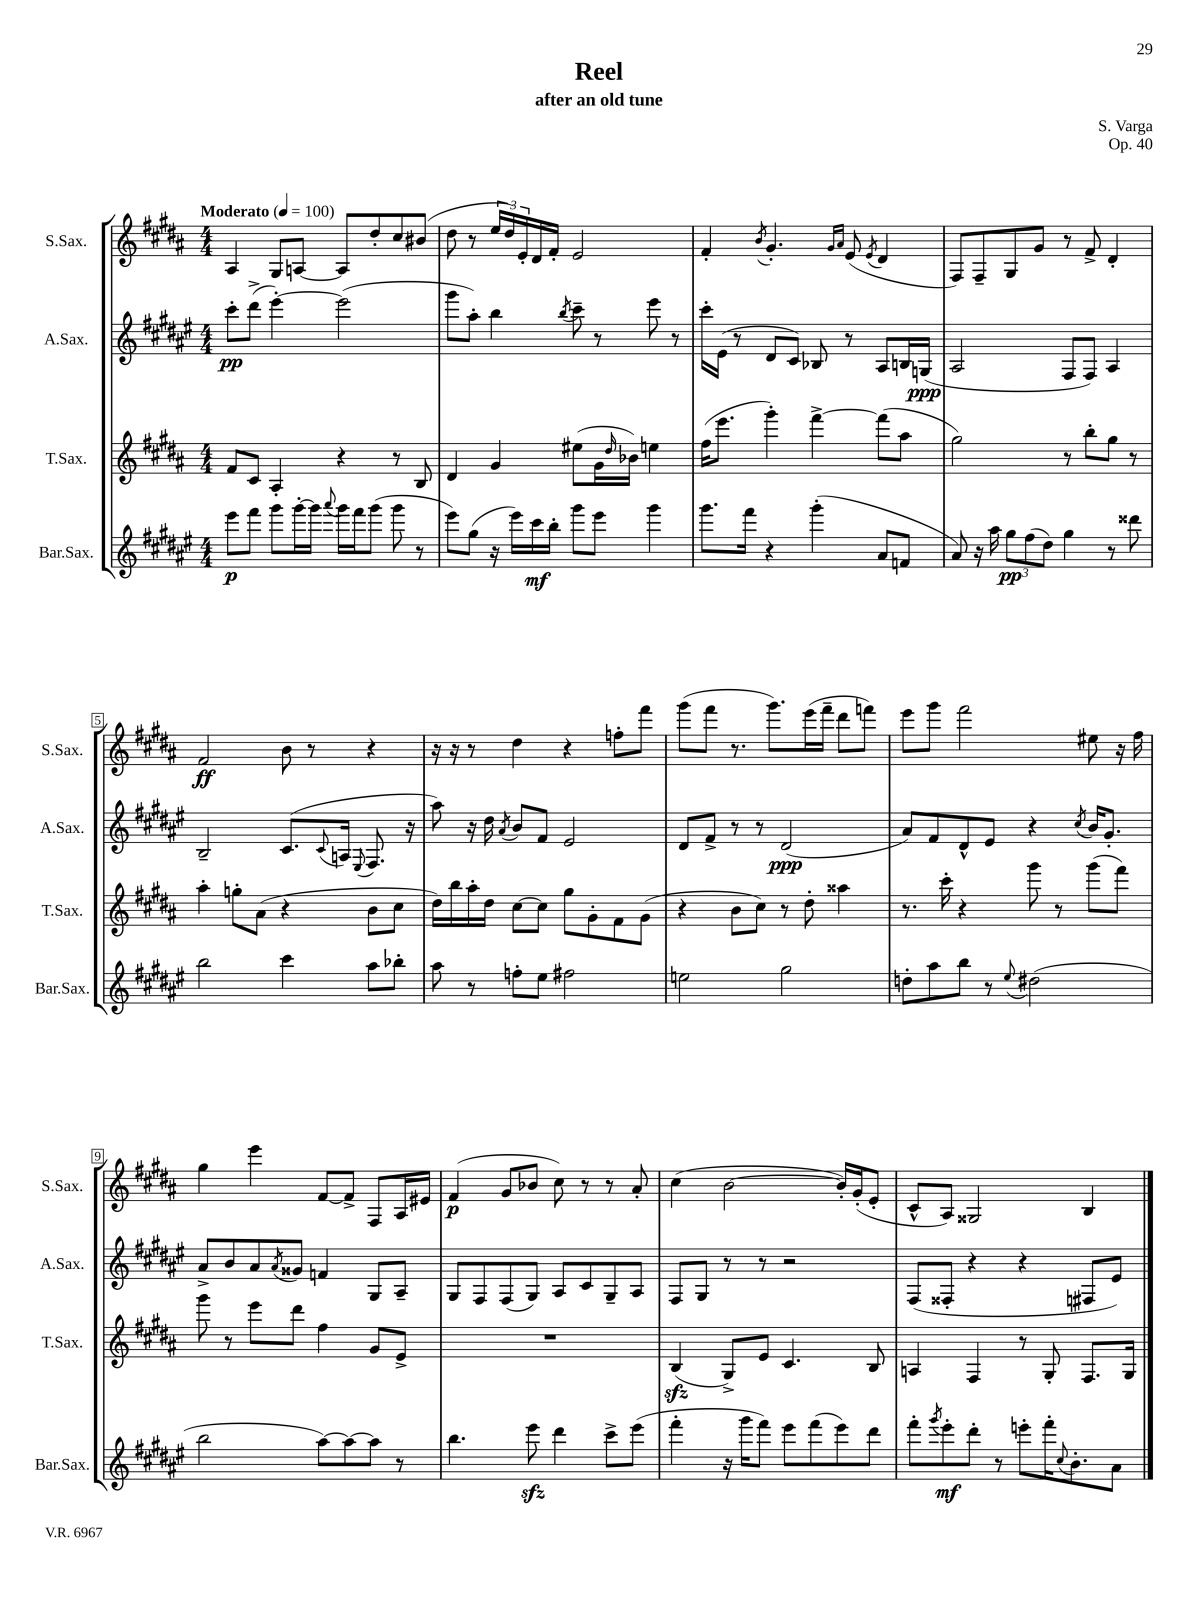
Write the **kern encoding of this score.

**kern	**dynam	**kern	**kern	**dynam	**kern	**dynam
*part4	*part4	*part3	*part2	*part2	*part1	*part1
*staff4	*staff4	*staff3	*staff2	*staff2	*staff1	*staff1
*I"Bar.Sax.	*	*I"T.Sax.	*I"A.Sax.	*	*I"S.Sax.	*
*I'Bar.Sax.	*	*I'T.Sax.	*I'A.Sax.	*	*I'S.Sax.	*
*clefG2	*	*clefG2	*clefG2	*	*clefG2	*
*k[f#c#g#d#a#e#]	*	*k[f#c#g#d#a#]	*k[f#c#g#d#a#e#]	*	*k[f#c#g#d#a#]	*
*M4/4	*	*M4/4	*M4/4	*	*M4/4	*
*MM100	*	*MM100	*MM100	*	*MM100	*
=1	=1	=1	=1	=1	=1	=1
!	!	!	!	!	!LO:TX:a:B:t=Moderato	!
8eee#\L	p	8f#/L	8ccc#'\L	pp	4A#/	.
8fff#\J	.	8c#/J	(8ddd#^\J	.	.	.
8ggg#\L	.	4A#'/	[4eee#'\)	.	8G#/L	.
[16ggg#'\L	.	.	.	.	[8An/J	.
16ggg#\JJ]	.	.	.	.	.	.
8qqaaa#/	.	.	.	.	.	.
16ggg#\LL	.	4r	(2eee#\]	.	8A/L]	.
16fff#\J	.	.	.	.	.	.
(8ggg#\J	.	.	.	.	8dd#'/	.
8ggg#\	.	8r	.	.	8cc#/	.
8r	.	8B/	.	.	(8b#X/J	.
=2	=2	=2	=2	=2	=2	=2
8eee#\L)	.	4d#/	8ggg#\L	.	8dd#\	.
(8gg#\J	.	.	8aa#'\J)	.	8r	.
16r	.	4g#/	4bb\	.	24ee/LL	.
.	.	.	.	.	24dd#/)	.
16eee#\LL)	.	.	.	.	.	.
.	.	.	.	.	24e'/	.
16ccc#\	mf	.	.	.	16d#/	.
16bb'\JJ	.	.	.	.	16f#'/JJ	.
.	.	.	8qbb/	.	.	.
8ggg#\L	.	(8ee#X\L	8ccc#~\	.	2e/	.
8eee#\J	.	16g#\L	8r	.	.	.
.	.	16qqdd#/	.	.	.	.
.	.	16b-X\JJ)	.	.	.	.
4ggg#\	.	4een\	8eee#\	.	.	.
.	.	.	8r	.	.	.
=3	=3	=3	=3	=3	=3	=3
8.ggg#\L	.	(16ff#\KL	16ccc#'\LL	.	4f#'/	.
.	.	8.eee\J	(16e#\JJ	.	.	.
.	.	.	8r	.	.	.
16fff#\Jk	.	.	.	.	.	.
.	.	.	.	.	8qb/	.
4r	.	4ggg#'\)	8d#/L	.	4.g#'/	.
.	.	.	8c#/J)	.	.	.
(4ggg#'\	.	[4fff#^\	8B-X/	.	.	.
.	.	.	.	.	16qqg#/LL	.
.	.	.	.	.	16qqa#/JJ	.
.	.	.	8r	.	(8e/	.
.	.	.	.	.	8qe/	.
8a#/L	.	(8fff#\L]	8A#/L	.	4d#/	.
8fn/J	.	8aa#\J	16Bn/L	.	.	.
.	.	.	(16Gn/JJ	ppp	.	.
=4	=4	=4	=4	=4	=4	=4
8a#/)	.	2gg#\)	2A#/	.	8F#/L)	.
16r	.	.	.	.	8F#~/	.
16aa#\	.	.	.	.	.	.
12gg#\L	pp	.	.	.	8G#/	.
(12ff#\	.	.	.	.	.	.
.	.	.	.	.	8g#/J	.
12dd#\J)	.	.	.	.	.	.
4gg#\	.	8r	8F#/L	.	8r	.
.	.	8bb'\L	8F#/J)	.	8f#^/	.
8r	.	8gg#\J	4A#/	.	4d#'/	.
8ddd##X\	.	8r	.	.	.	.
!!LO:LB:g=z
=5	=5	=5	=5	=5	=5	=5
2bb\	.	4aa#'\	2B~/	.	2f#/	ff
.	.	8ggn'\L	.	.	.	.
.	.	(8a#\J	.	.	.	.
4ccc#\	.	4r	(8.c#/L	.	8b\	.
.	.	.	.	.	8r	.
.	.	.	8qqc#/	.	.	.
.	.	.	16An/Jk	.	.	.
.	.	.	8qqE#/	.	.	.
8aa#\L	.	8b\L	8.F#/	.	4r	.
8bb-X'\J	.	8cc#\J	.	.	.	.
.	.	.	16r	.	.	.
=6	=6	=6	=6	=6	=6	=6
8aa#\	.	16dd#\LL)	8aa#\)	.	16r	.
.	.	16bb\	.	.	16r	.
8r	.	16aa#'\	16r	.	8r	.
.	.	16dd#\JJ	16dd#\	.	.	.
.	.	.	8qa#/	.	.	.
8ffn'\L	.	[8cc#\L	8b/L	.	4dd#\	.
8ee#\J	.	8cc#\J]	8f#/J	.	.	.
2ff#X\	.	8gg#\L	2e#/	.	4r	.
.	.	8g#'\	.	.	.	.
.	.	8f#\	.	.	8ffn'\L	.
.	.	(8g#\J	.	.	8fff#\J	.
=7	=7	=7	=7	=7	=7	=7
2een\	.	4r	8d#/L	.	(8ggg#\L	.
.	.	.	8f#^/J	.	8fff#\J	.
.	.	8b\L	8r	.	8.r	.
.	.	8cc#\J)	8r	.	.	.
.	.	.	.	.	8.ggg#\L)	.
2gg#\	.	8r	(2d#/	ppp	.	.
.	.	8dd#'\	.	.	(16eee\L	.
.	.	.	.	.	16fff#~\JJ	.
.	.	4aa##X\	.	.	8ddd#\L	.
.	.	.	.	.	8fffn\J)	.
=8	=8	=8	=8	=8	=8	=8
8ddn'\L	.	8.r	8a#/L)	.	8eee\L	.
8aa#\	.	.	8f#/	.	8ggg#\J	.
.	.	16ccc#'\	.	.	.	.
8bb\J	.	4r	8d#^^/	.	2fff#\	.
8r	.	.	8e#/J	.	.	.
8qqee#/	.	.	.	.	.	.
(2dd#X\	.	8ggg#\	4r	.	.	.
.	.	8r	.	.	.	.
.	.	.	8qcc#/	.	.	.
.	.	(8ggg#\L	16b/KL	.	8ee#X\	.
.	.	.	8.g#'/J	.	.	.
.	.	8fff#\J)	.	.	16r	.
.	.	.	.	.	16ff#\	.
!!LO:LB:g=z
=9	=9	=9	=9	=9	=9	=9
2bb\	.	8ggg#\	8a#^/L	.	4gg#\	.
.	.	8r	8b/	.	.	.
.	.	8eee\L	8a#/	.	4eee\	.
.	.	.	8qa#/	.	.	.
.	.	8ddd#\J	8g##X/J	.	.	.
[8aa#\L)	.	4ff#\	4fn/	.	[8f#/L	.
8aa#\_	.	.	.	.	8f#^/J]	.
8aa#\J]	.	8g#/L	8G#/L	.	8F#/L	.
8r	.	8e^/J	8A#~/J	.	16A#/L	.
.	.	.	.	.	16e#X/JJ	.
=10	=10	=10	=10	=10	=10	=10
4.bb\	.	1r	8G#/L	.	(4f#/	p
.	.	.	8F#/	.	.	.
.	.	.	(8F#/	.	8g#/L	.
8eee#zz\	.	.	8G#/J)	.	8b-X/J	.
4ddd#\	.	.	8A#/L	.	8cc#\)	.
.	.	.	8c#/	.	8r	.
8ccc#^\L	.	.	8G#~/	.	8r	.
(8eee#\J	.	.	8A#/J	.	8a#'/	.
=11	=11	=11	=11	=11	=11	=11
4fff#'\	.	(4Bzz/	8F#/L	.	(4cc#\	.
.	.	.	8G#/J	.	.	.
16r	.	8G#^/L)	8r	.	[2b\	.
16ggg#\KL	.	.	.	.	.	.
8fff#\J)	.	8e/J	8r	.	.	.
8eee#\L	.	4.c#/	2r	.	.	.
(8fff#\	.	.	.	.	.	.
8eee#\)	.	.	.	.	16b'/LL])	.
.	.	.	.	.	(16g#'/J	.
8ddd#\J	.	8B/	.	.	8e'/J	.
=12	=12	=12	=12	=12	=12	=12
8fff#'\L	.	4An/	(8F#/L	.	8c#^^/L	.
8qggg#/	.	.	.	.	.	.
8eee#'\	mf	.	8F##X'/J	.	8A#/J)	.
8ddd#'\J	.	4F#/	4r	.	2G##X/	.
8r	.	.	.	.	.	.
8eeen'\L	.	8r	4r	.	.	.
16fff#'\K	.	8G#'/	.	.	.	.
8qqcc#/	.	.	.	.	.	.
8.b'\	.	.	.	.	.	.
.	.	8.F#/L	8F#X/L	.	4B/	.
8a#\J	.	.	8e#/J)	.	.	.
.	.	16G#/Jk	.	.	.	.
==	==	==	==	==	==	==
*-	*-	*-	*-	*-	*-	*-
